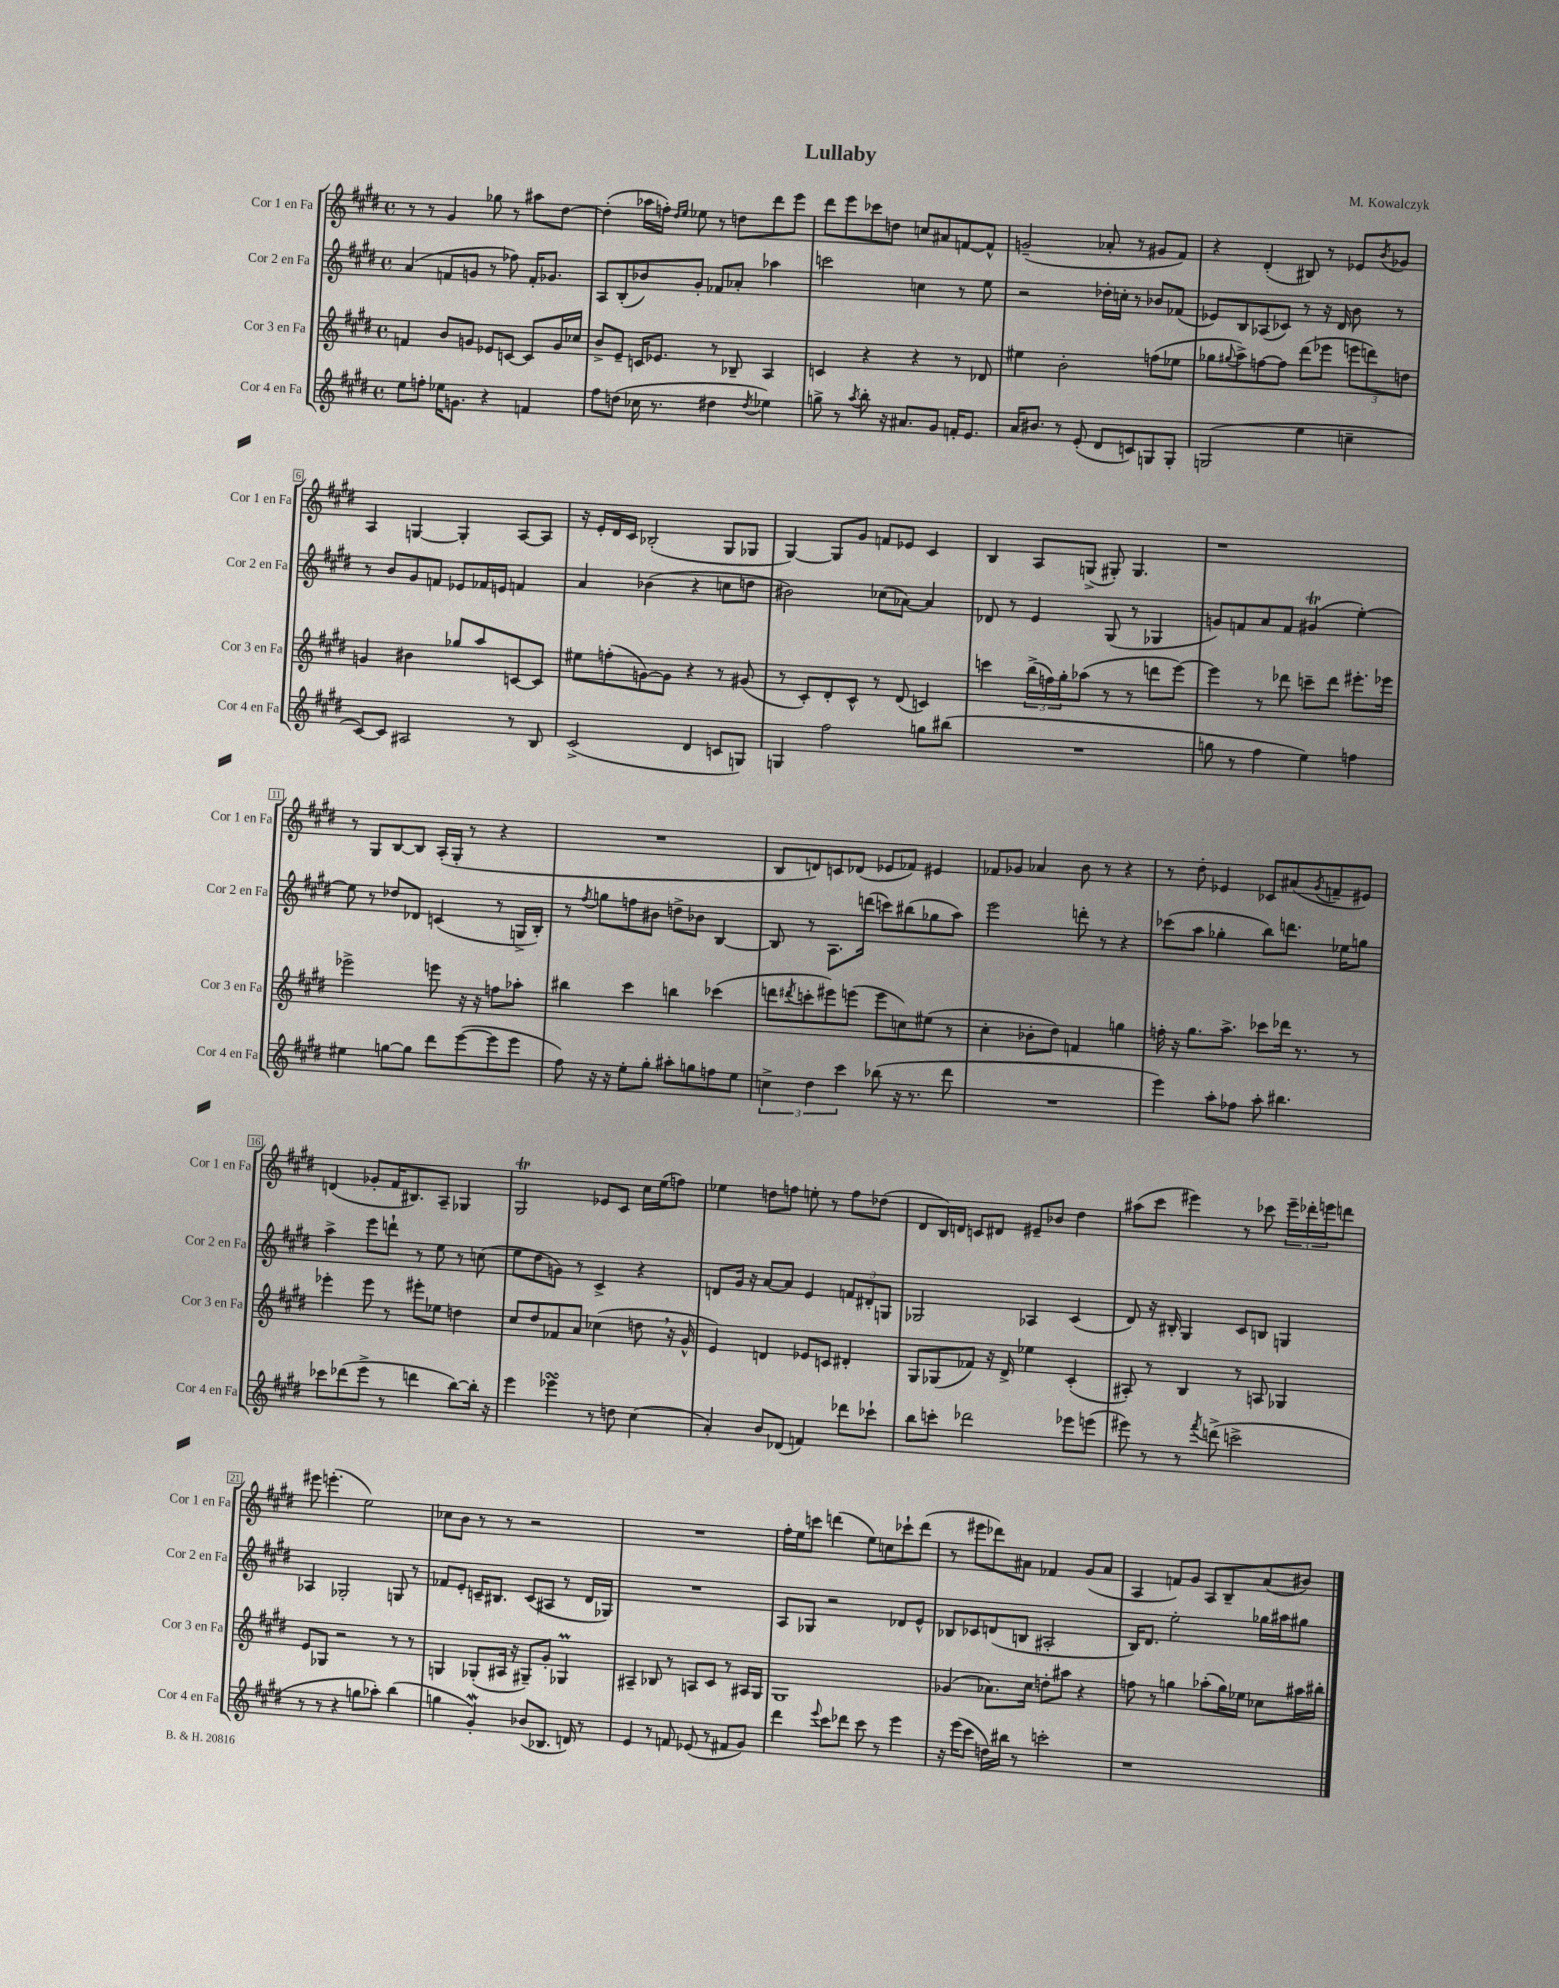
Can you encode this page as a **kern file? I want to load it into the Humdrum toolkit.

**kern	**kern	**kern	**kern
*staff4	*staff3	*staff2	*staff1
*clefG2	*clefG2	*clefG2	*clefG2
*k[f#c#g#d#]	*k[f#c#g#d#]	*k[f#c#g#d#]	*k[f#c#g#d#]
*M4/4	*M4/4	*M4/4	*M4/4
*met(c)	*met(c)	*met(c)	*met(c)
8ee	4f	(4a	8r
8ff'	.	.	8r
16ee-	8b	8f	4g#
8.g	.	.	.
.	8g	8g	.
4r	8e-	8r	8gg-
.	[8c	8ff-)	8r
4f	8c]	16f'	8aa#
.	.	8.g-	.
.	16g	.	[8dd#
.	16cc-	.	.
=	=	=	=
8ff#	8b^	8A	(4dd#']
(8dd	8e~	(8B'	.
16cc-	16c	8b-)	16aa-
8.r	8.e-	.	16ff')
.	.	.	16qqdd#
.	.	.	16qqee
.	.	8g#'	8ee-
4dd#	8r	8f-	8r
.	8B-~	8a-'	8dd
8qdd#	.	.	.
4ee-)	4A	4aa-	8ddd#
.	.	.	8eee
=	=	=	=
8gg^	4c	2ccc	8ddd#
8r	.	.	8eee
8qaa	.	.	.
8bb'	4r	.	8ccc-
16r	.	.	8dd
8.a#	.	.	.
.	4r	4cc	8cc
8g#	.	.	8a#
16f'	8r	8r	[8f
8.e	.	.	.
.	8d-	8ee	8f^^]
=	=	=	=
16a	4ee#	2r	(2g~
8.b#	.	.	.
8r	2b'	.	.
(8e'	.	.	.
8d#	.	16dd-'	8a-'
.	.	16cc'	.
8c)	.	8r	8r
8G	(8ff	8b-	8g#
8G'	8ee-	(8f-	8f#)
=	=	=	=
(2G	8gg-	8e-)	4r
.	8qqgg#	.	.
.	8aa^)	8B	.
.	[8ff	(8A-	(4d#'
.	8ff]	8c-)	.
4ee	(8ddd#	8r	8B#)
.	8eee-	16r	8r
.	.	16d#	.
4cc~	12eee	8b	8e-
.	12ddd)	.	.
.	.	.	8qb
.	.	8r	8g-
.	12dd	.	.
=	=	=	=
[8c#)	4g	8r	4A
8c#]	.	8b	.
2A#	4b#	8g#	[4G
.	.	8f	.
.	8gg-	8e-	4G']
.	8aa	16f-	.
.	.	16e	.
8r	[8c	4f	[8A
8B	8c]	.	8A]
=	=	=	=
(2c#^	8ee#	4a	16r
.	.	.	16e'
.	(8ff'	.	16d#
.	.	.	16c#
.	[8g)	(4b-	(2B-'
.	8g]	.	.
4d#	4r	4r	.
8c	8r	8cc	8G#
8G)	(8g#	8dd	8G-
=	=	=	=
4G	8r	2b#)	[4G#)
.	8c#')	.	.
2ff#	8d#'	.	8G#]
.	8c#^^	.	8g#
.	8r	(8cc-	8f
.	(8d#	[8a-)	8e-
8gg	4c)	4a-]	4c#
(8bb#	.	.	.
=	=	=	=
1r	4ccc	8d-	4B
.	.	8r	.
.	(24bb^	4e	8A
.	24ff)	.	.
.	24gg#'	.	.
.	(8aa-	.	(8G^
.	8r	(8G#	8G#')
.	8r	8r	4.G#
.	8ddd	4G-	.
.	[8eee)	.	.
=	=	=	=
8gg	4eee]	8g)	1r
8r	.	8f	.
4ff#	8r	8a	.
.	8ddd-	8f	.
4ee)	8ccc~	(4g#	.
.	8ddd-	.	.
4ff	8.eee#'	[4ee')	.
.	16eee-	.	.
=	=	=	=
4ee#	2eee-^	8ee]	8r
.	.	8r	8G#
[8gg	.	8dd-	[8B
8gg]	.	8d-	8B]
8ddd#	8eee	(4c	(16A'
.	.	.	16G#'
([8eee	16r	.	8r
.	16r	.	.
8eee]	8ff	8r	4r
8eee	8aa-'	16G^	.
.	.	16B')	.
=	=	=	=
8ff#)	4bb#	8r	1r
.	.	8qff#	.
16r	.	8gg	.
16r	.	.	.
8ee'	4ccc#	8ff	.
8gg#'	.	8b#	.
8aa#'	4bb	8dd^	.
8gg	.	8b-	.
8ff	(4ccc-	[4B	.
8ee	.	.	.
=	=	=	=
6cc^	8ddd	8B]	8B
.	8qddd#	.	.
.	8ccc'	8r	8d)
6dd#	.	.	.
.	8eee#)	8.A	8c
6ccc#	.	.	.
.	(8eee	.	(8d-
.	.	(16ddd	.
(8bb-	8eee	8ccc)	8e-
16r	8cc)	(8bb#	8f-)
8.r	.	.	.
.	(8ee#	8gg-	4e#
8ddd#	8r	8aa)	.
=	=	=	=
1r	4cc#'	2eee	8f-
.	.	.	8g-
.	8b-'	.	4a-
.	8dd#)	.	.
.	4f	8ddd'	8b
.	.	8r	8r
.	4gg	4r	4r
=	=	=	=
4eee)	16ff'	(8ccc-	8r
.	16r	.	.
.	8.gg#	8aa	8dd#'
8aa'	.	4gg-'	4e-
.	8.aa^	.	.
8ff-	.	.	.
8aa'	8ccc-	8bb)	8c-
4.bb#	16ddd-	8.ddd	(8a#
.	8.r	.	.
.	.	.	8qg#
.	.	.	8f~
.	.	16ee-	.
.	8r	8gg	8e#)
=	=	=	=
8ccc-	4eee-'	4aa^	(4d
(8ddd-	.	.	.
8eee^	8eee-	8eee	8g-'
8r	8r	8ddd`	16f#
.	.	.	8.B#)
4ddd	8eee#'	8r	.
.	8ee-	8ee	8A~
[8bb)	4dd	8r	4G-
16bb']	.	(8cc	.
16r	.	.	.
=	=	=	=
4eee	8cc#	8ee	2G#
.	8dd#	8dd#	.
4eee-	8f-	8g)	.
.	8a	8r	.
8r	(4cc-	4c#^	8e-
8dd	.	.	8c#
(4cc#	8dd	4r	16cc#
.	.	.	(16ee
.	16r	.	8ff)
.	16g#^^	.	.
=	=	=	=
4a')	4e)	8d	4ee-
.	.	16g#	.
.	.	16r	.
8b	4d	[8a	8dd
(8d-	.	8a]	8ff
4f)	8e-	4e	8ee'
.	8c	.	8r
8ddd-	4d#'	12f	8ff
.	.	12d#'	.
8ccc-`	.	.	(8dd-
.	.	12G	.
=	=	=	=
8bb	8G#	2G-	8d#
8ccc'	(8G-	.	16B)
.	.	.	16d
2ddd-	8f-)	.	8c
.	16r	.	8d#
.	16d#^	.	.
.	4ee-	4A-	8e#~
.	.	.	8b-
8eee-	(4c#'	(4c#	4dd#
(8eee	.	.	.
=	=	=	=
8eee#)	8A#')	8d#)	(8aa#
8r	8r	16r	8ccc#
.	.	16B#'	.
8r	4B	4G#	4eee#)
8qfff#	.	.	.
(8ddd^	.	.	.
2ccc^	8r	8c#	8r
.	8A	8B	8ccc-
.	4G-	4G	24eee#~
.	.	.	24ddd-'
.	.	.	24eee
.	.	.	8ddd
=	=	=	=
8r	8e	4A-	8eee#
8r	8G-	.	(4.eee'
4r	2r	2G-'	.
8gg	.	.	2ee)
8aa-')	.	.	.
(4bb	8r	8G	.
.	8r	8r	.
=	=	=	=
4gg	4G	8f-	8cc-
.	.	8e'	8b
4g#')	(8G-'	16c~	8r
.	.	8.B#	.
.	16A#	.	8r
.	16r	.	.
(8b-	8G#~)	(8c	2r
8.B-	8g#'	8A#	.
.	4G-	8r	.
16d)	.	.	.
8r	.	16d#	.
.	.	16G-)	.
=	=	=	=
4e	4A#~	1r	1r
8r	8B-	.	.
8f	8r	.	.
(8e-	8A	.	.
8r	8c#	.	.
8f#	8r	.	.
8g#)	16A#	.	.
.	16G#	.	.
=	=	=	=
4ddd#	1G#	8A	16ff#'
.	.	.	16ee
.	.	8G-	8ccc
8qqeee	.	.	.
8ccc#	.	2r	(4ddd
8ddd-	.	.	.
8ccc#	.	.	8ee)
8r	.	.	8cc
4eee	.	8d-	8ccc-`
.	.	8e^^	(8ddd
=	=	=	=
16r	(4g-	8B-	8r
(16eee	.	.	.
8ccc#	.	8c-	8eee#
16dd)	8.a-)	(8d	8ddd-)
16bb#	.	.	.
8r	.	8B	8a#
.	16cc#	.	.
2ccc'	8dd'	2A#'	4f-
.	8aa#	.	.
.	4r	.	(8g#
.	.	.	8a#
=	=	=	=
1r	8ff	16B)	4A
.	.	8.d#	.
.	8r	.	.
.	4gg	2ee'	8f)
.	.	.	8g#
.	(8aa-'	.	8A
.	16gg)	.	8B~
.	16ee-	.	.
.	8cc-	16gg-	(8a
.	.	16aa#	.
.	16aa#	8gg#	8b#)
.	16bb#'	.	.
==	==	==	==
*-	*-	*-	*-
